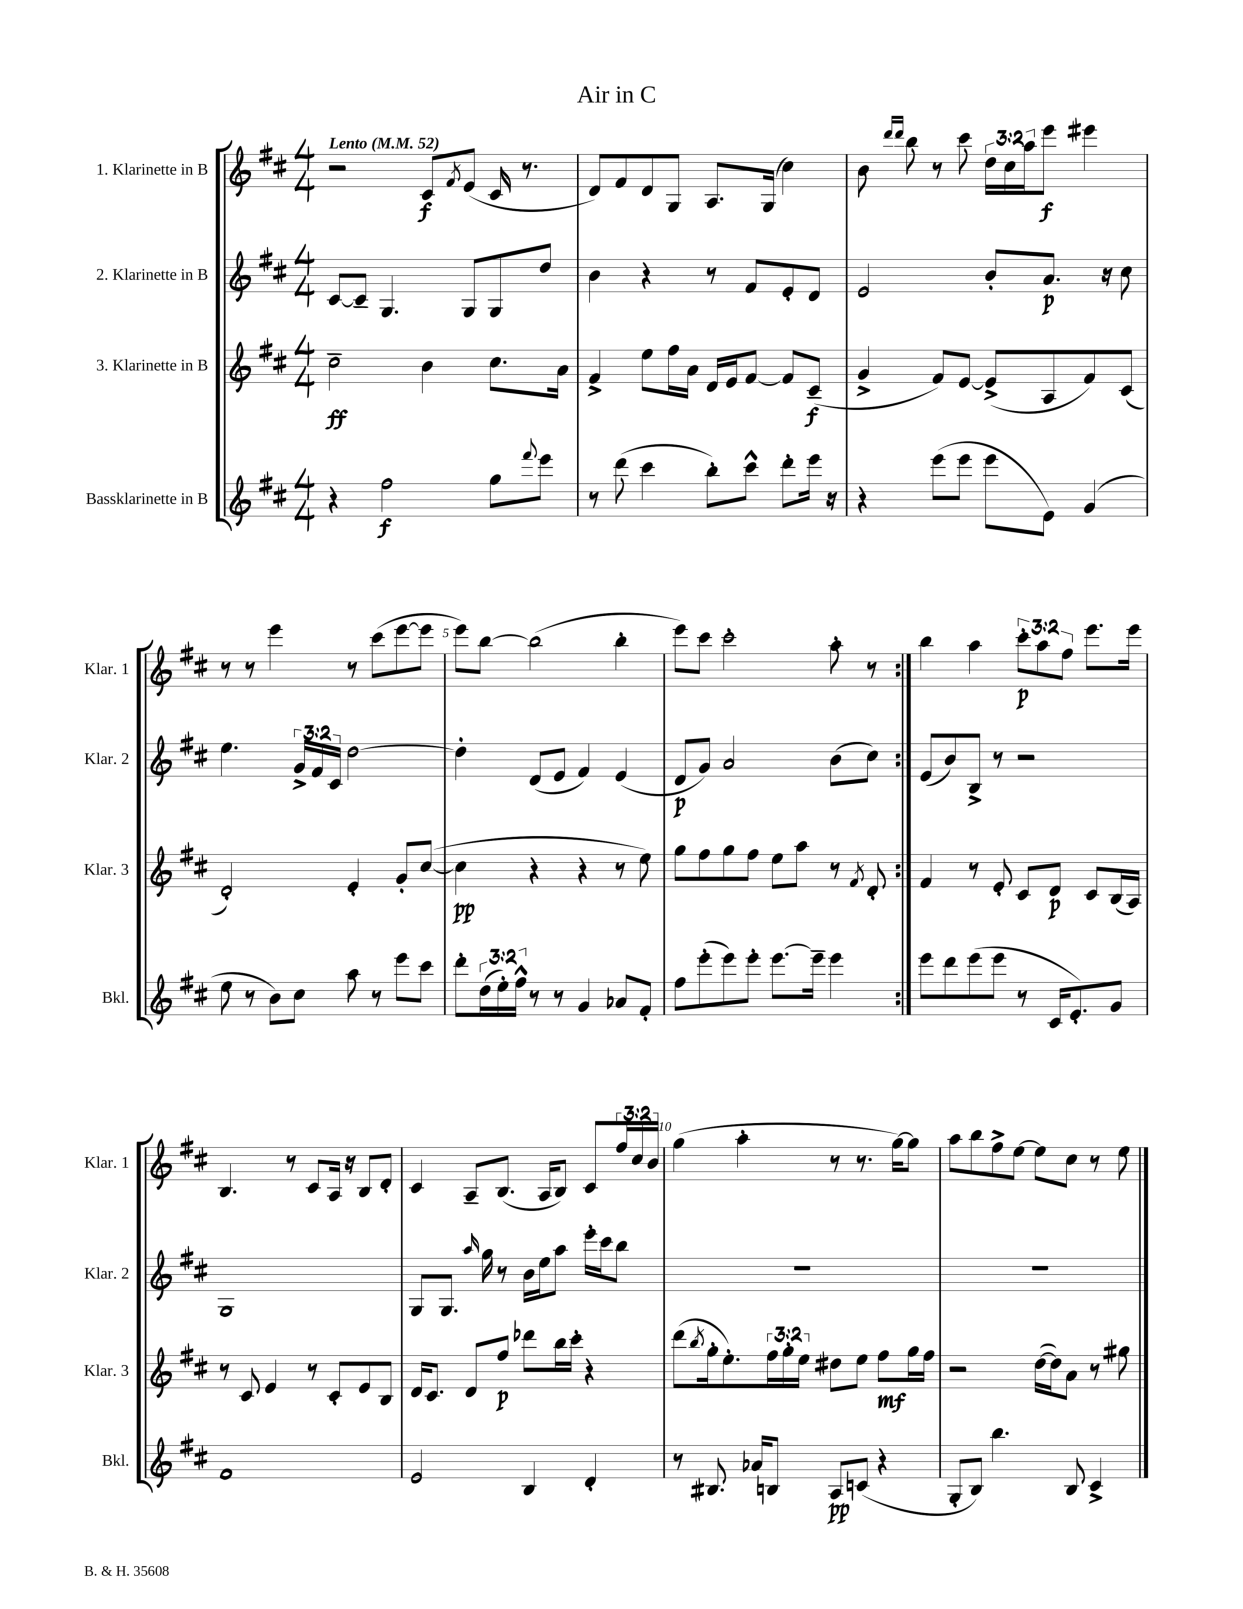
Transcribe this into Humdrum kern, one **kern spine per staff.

**kern	**kern	**kern	**kern
*staff4	*staff3	*staff2	*staff1
*clefG2	*clefG2	*clefG2	*clefG2
*k[f#c#]	*k[f#c#]	*k[f#c#]	*k[f#c#]
*M4/4	*M4/4	*M4/4	*M4/4
*MM52	*MM52	*MM52	*MM52
4r	2cc#~	[8c#	2r
.	.	8c#~]	.
2ff#	.	4.G	.
.	4b	.	8c#
.	.	.	8qf#
.	.	8G	(8e
8gg	8.cc#	8G	16c#
.	.	.	8.r
8qqfff#	.	.	.
8eee	.	8dd	.
.	16a	.	.
=	=	=	=
8r	4f#^	4b	8d)
(8ddd	.	.	8f#
4ccc#	8ee	4r	8d
.	16ff#	.	8G
.	16a	.	.
8bb')	16d	8r	8.A
.	16e	.	.
8ccc#^^	[8f#	8f#	.
.	.	.	(16G
8ddd'	8f#]	8e'	4cc#)
16eee	(8c#~	8d	.
16r	.	.	.
=	=	=	=
4r	4g^	2e	8b
.	.	.	16qqddd
.	.	.	16qqddd
.	.	.	8bb
(8eee	8f#)	.	8r
8eee	[8e	.	8ccc#
8eee	(8e^]	8b'	24dd
.	.	.	24cc#
.	.	.	24aa
8e)	8A	8.a	8eee
(4g	8f#)	.	4eee#
.	.	16r	.
.	(8c#	8cc#	.
=	=	=	=
8ee	2d')	4.ee	8r
8r	.	.	8r
8b)	.	.	4eee
8cc#	.	24g^	.
.	.	24f#	.
.	.	24c#	.
8aa	4e'	[2dd	8r
8r	.	.	(8ccc#
8eee	8g'	.	[8eee
8ccc#	([8cc#	.	8eee]
=	=	=	=
8ddd'	4cc#]	4dd']	8eee)
(24dd	.	.	[8bb
24ee')	.	.	.
24ff#^^	.	.	.
8r	4r	(8d	(2bb]
8r	.	8e	.
4g	4r	4f#)	.
8a-	8r	(4e	4bb'
8f#'	8ee)	.	.
=	=	=	=
8ff#	8gg	8d	8eee)
(8eee'	8ff#	8g)	8ccc#
8eee)	8gg	2a	2ccc#'
8eee'	8ff#	.	.
[8.eee	8ee	.	.
.	8aa	.	.
16eee~]	.	.	.
4eee	8r	(8b	8aa'
.	8qf#	.	.
.	8d'	8cc#)	8r
=:|!	=:|!	=:|!	=:|!
8eee	4f#	(8e	4bb
8ddd	.	8b)	.
(8eee	8r	8B^	4aa
8eee	8e'	8r	.
8r	8c#	2r	12ccc#'
.	.	.	12aa
16c#	8d	.	.
.	.	.	12ff#
8.e')	.	.	.
.	8c#	.	8.eee
8g	(16B	.	.
.	16A)	.	16eee
=	=	=	=
1f#	8r	1G	4.B
.	8c#	.	.
.	4e	.	.
.	.	.	8r
.	8r	.	8c#
.	8c#'	.	16A
.	.	.	16r
.	8e	.	8B
.	8B	.	8d'
=	=	=	=
2e	16d	8G	4c#
.	8.c#	.	.
.	.	8.G	.
.	8d	.	8A~
.	.	16qqaa	.
.	.	16gg	.
.	8ff#	8r	(8.B
4B	8ddd-	16b	.
.	.	16ee	16A
.	16bb	8aa	8B)
.	16ccc#'	.	.
4d'	4r	16eee'	8c#
.	.	16ccc#	.
.	.	8bb	24ff#
.	.	.	24cc#
.	.	.	24b
=	=	=	=
8r	(8ddd	1r	(4gg
.	8qbb	.	.
8.B#	16gg'	.	.
.	8.ee')	.	.
.	.	.	4aa'
16a-	.	.	.
8B	24ff#	.	.
.	24gg'	.	.
.	24ee	.	.
8A	8dd#	.	8r
(8c	8ee	.	8.r
4r	8ff#	.	.
.	.	.	[16gg)
.	16gg	.	8gg]
.	16ff#	.	.
=	=	=	=
8G'	2r	1r	8aa
8B)	.	.	8bb
4.bb	.	.	8ff#^
.	.	.	[8ee
.	([16dd	.	8ee]
.	16dd])	.	.
8B	8a	.	8cc#
4c#^	8r	.	8r
.	8gg#	.	8ee
==	==	==	==
*-	*-	*-	*-
